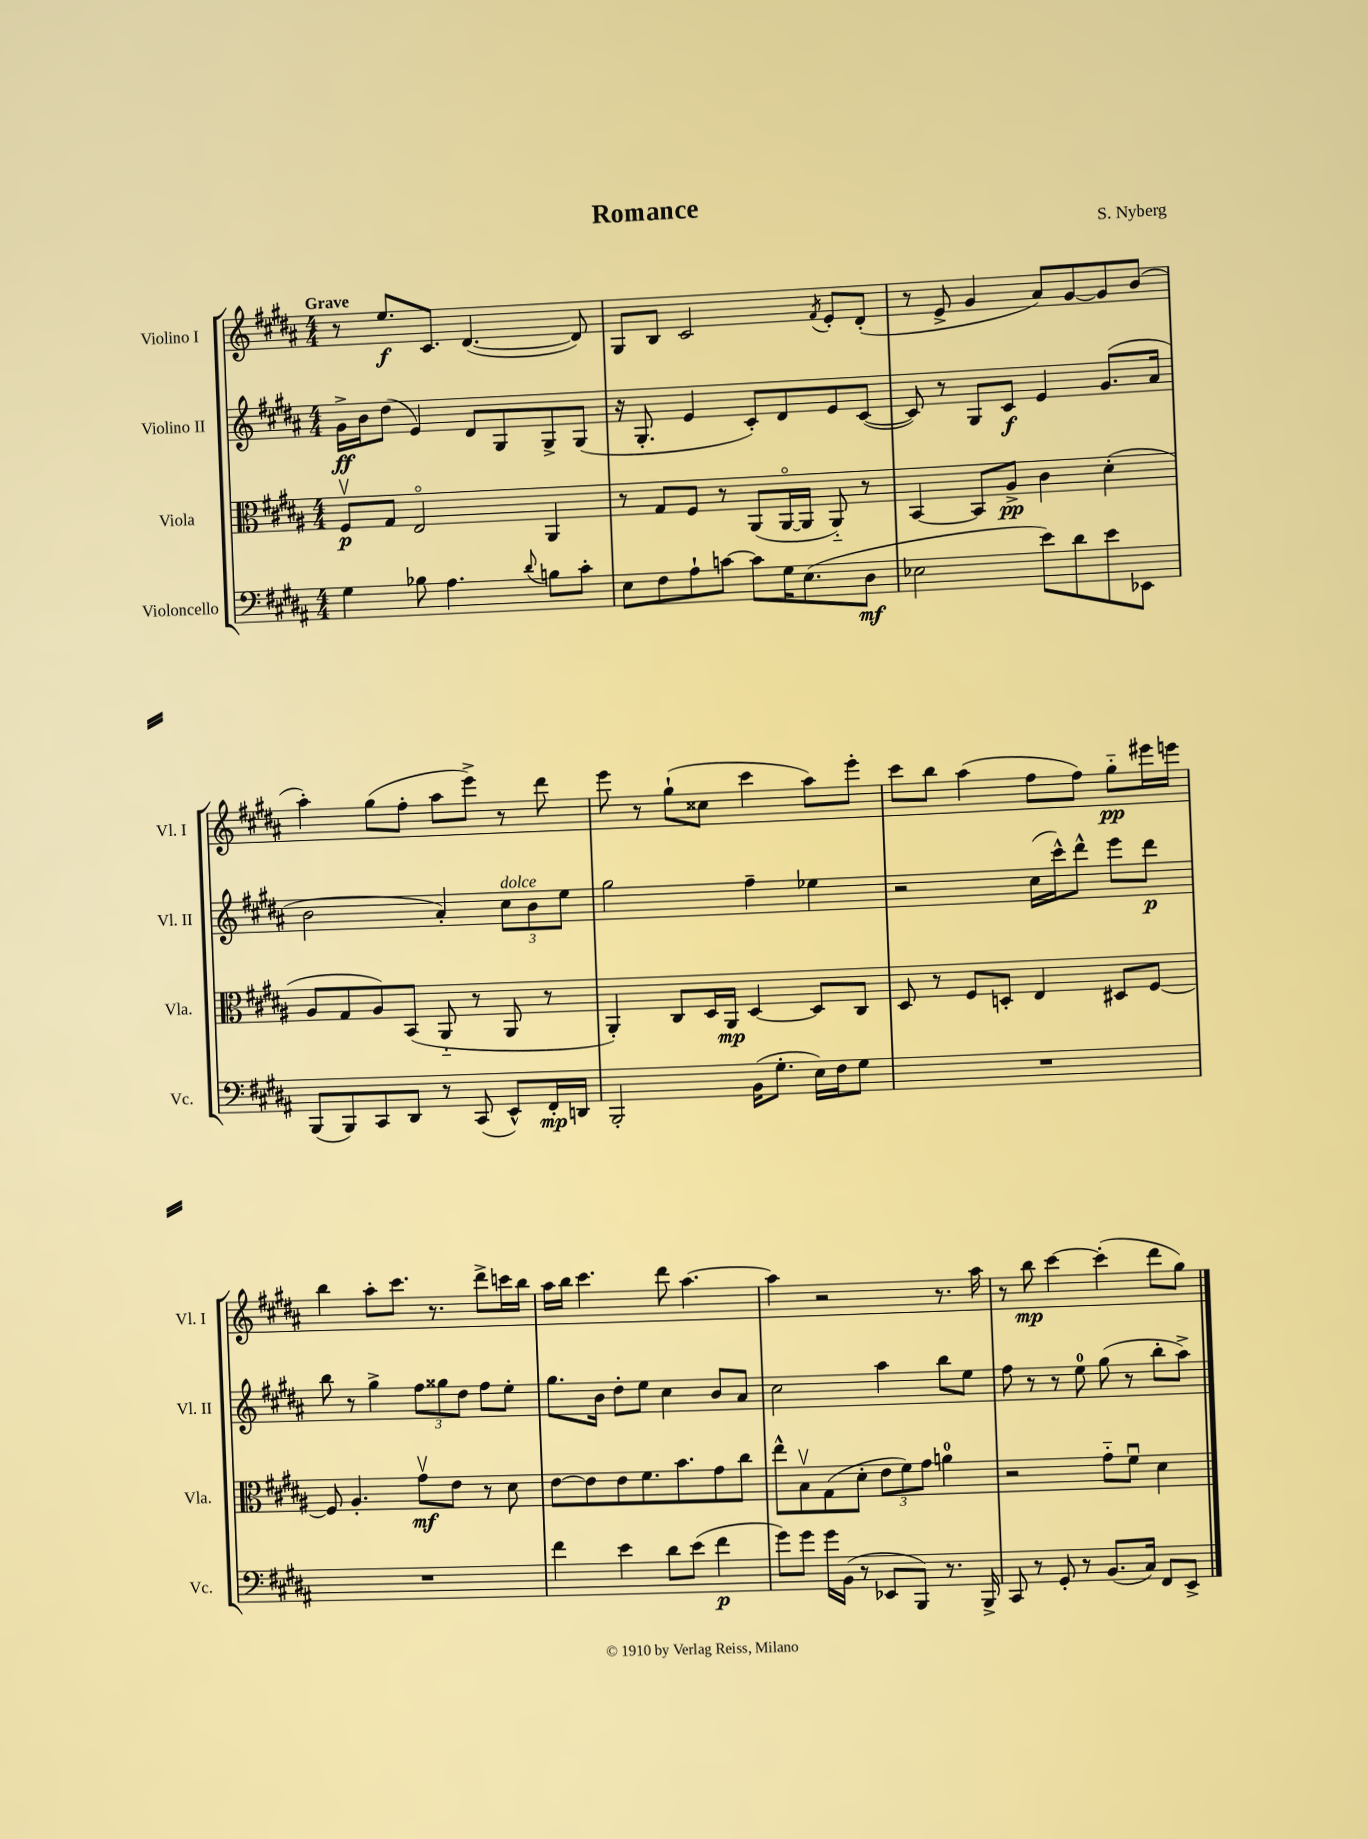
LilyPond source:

\header { title = "Romance" composer = "S. Nyberg" }
<<
\new StaffGroup <<
\new Staff = "s0" \with { instrumentName = "Violino I" shortInstrumentName = "Vl. I" } {
    \clef treble \key b \major \numericTimeSignature \time 4/4 \tempo "Grave"
    r8 e''8.\f cis'8. dis'4.~( dis'8) |
    gis8 b8 cis'2 \acciaccatura { fis'8 } e'8-. dis'8-.( |
    r8 e'8-> gis'4 ais'8) gis'8~ gis'8 b'8( |
    ais''4-.) gis''8( fis''8-. ais''8 e'''8->) r8 dis'''8 |
    e'''8 r8 gis''8-!( cisis''8 cis'''4 ais''8) e'''8-. |
    cis'''8 b''8 ais''4( fis''8 fis''8) gis''8-_\pp eis'''16 e'''16 |
    b''4 ais''8-. cis'''8. r8. dis'''8-> c'''16 b''16 |
    ais''16 b''16 cis'''4. dis'''8 ais''4.~ |
    ais''4 r2 r8. ais''16 |
    r8 b''8\mp cis'''4~ cis'''4-.( dis'''8 gis''8) \bar "|." |
}
\new Staff = "s1" \with { instrumentName = "Violino II" shortInstrumentName = "Vl. II" } {
    \clef treble \key b \major \numericTimeSignature \time 4/4
    gis'16->\ff b'16 dis''8( e'4) dis'8 gis8 gis8-> gis8( |
    r16 gis8.-. e'4 cis'8-.) dis'8 e'8 cis'8~( |
    cis'8) r8 gis8 cis'8\f e'4 gis'8.( ais'16 |
    b'2 ais'4-.) \tuplet 3/2 { cis''8^\markup { \italic "dolce" } b'8 e''8 } |
    gis''2 fis''4-- ees''4 |
    r2 cis''16( cis'''16-^) dis'''8-^ e'''8 dis'''8\p |
    b''8 r8 gis''4-> \tuplet 3/2 { fis''8 gisis''8 dis''8 } fis''8 e''8-. |
    gis''8. b'16 dis''8-. e''8 cis''4 b'8 ais'8 |
    cis''2 ais''4 b''8 e''8 |
    fis''8 r8 r8 e''8-0 gis''8( r8 b''8-. ais''8->) \bar "|." |
}
\new Staff = "s2" \with { instrumentName = "Viola" shortInstrumentName = "Vla." } {
    \clef alto \key b \major \numericTimeSignature \time 4/4
    fis8\upbow\p gis8 e2\flageolet ais,4 |
    r8 gis8 fis8 r8 ais,8( ais,16~\flageolet ais,16 ais,8-_) r8 |
    b,4~ b,8 ais8->\pp cis'4 dis'4-.( |
    ais8 gis8 ais8) b,8( ais,8-_ r8 ais,8 r8 |
    ais,4-.) cis8 dis16 ais,16\mp dis4~ dis8 cis8 |
    dis8 r8 fis8 d8-. e4 dis8 fis8~ |
    fis8 ais4.-. gis'8\upbow\mf e'8 r8 dis'8 |
    e'8~ e'8 e'8 fis'8. b'8. gis'8 cis''8 |
    e''8-^ b8\upbow gis8( dis'8-. \tuplet 3/2 { e'8 fis'8) gis'8 } a'4-0 |
    r2 gis'8-_ fis'8\downbow dis'4 \bar "|." |
}
\new Staff = "s3" \with { instrumentName = "Violoncello" shortInstrumentName = "Vc." } {
    \clef bass \key b \major \numericTimeSignature \time 4/4
    gis4 bes8 ais4. \appoggiatura { dis'8 } b8 cis'8-. |
    e8 fis8 ais8-! c'8~ c'8 gis16 e8.( dis8\mf |
    ees2 e'8) dis'8 e'8 ees,8 |
    b,,8( b,,8) cis,8 dis,8 r8 cis,8( e,8-^) fis,16-.\mp d,16 |
    b,,2-. b,16( gis8.-. e16) fis16 gis8 |
    R1 |
    R1 |
    fis'4 e'4 dis'8 e'8( fis'4\p |
    gis'8) gis'8 gis'16 b,16( r8 ees,8 b,,8) r8. b,,16-> |
    cis,8 r8 gis,8-. r8 b,8.( cis16) fis,8 e,8-> \bar "|." |
}
>>
>>
\layout { \context { \Score \remove "Bar_number_engraver" } }
